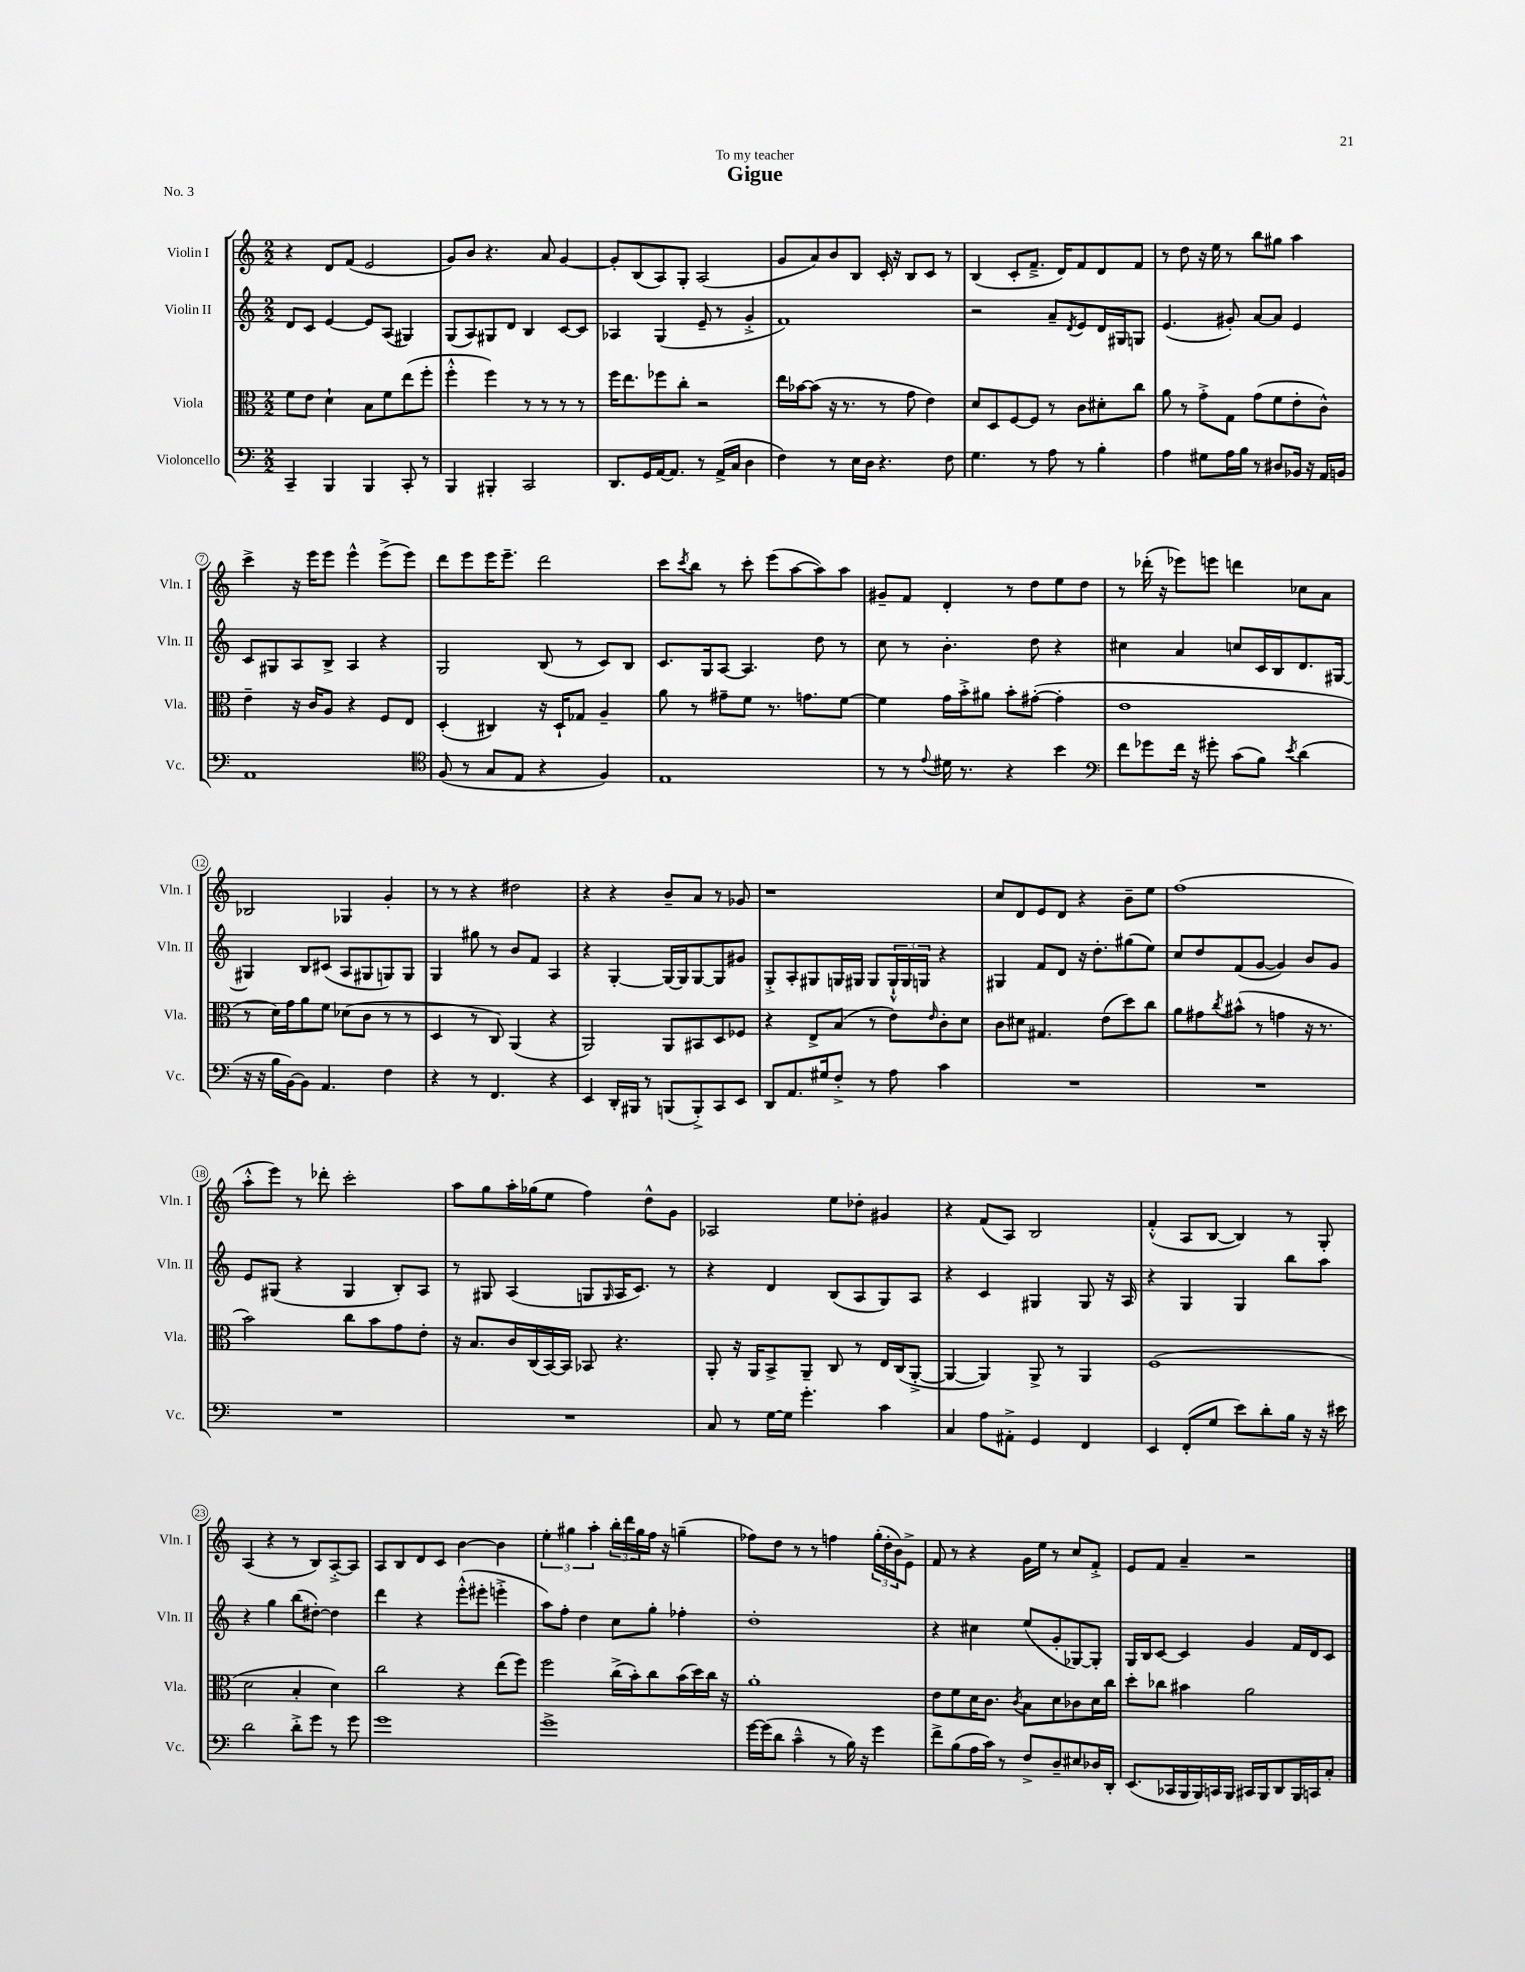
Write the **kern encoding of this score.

**kern	**kern	**kern	**kern
*part4	*part3	*part2	*part1
*staff4	*staff3	*staff2	*staff1
*I"Violoncello	*I"Viola	*I"Violin II	*I"Violin I
*I'Vc.	*I'Vla.	*I'Vln. II	*I'Vln. I
*clefF4	*clefC3	*clefG2	*clefG2
*k[]	*k[]	*k[]	*k[]
*M2/2	*M2/2	*M2/2	*M2/2
=1	=1	=1	=1
4CC~/	8f\L	8d/L	4r
.	8e\J	8c/J	.
4BBB/	4d`\	[4e/	8d/L
.	.	.	(8f/J
4BBB/	8B\L	8e/L]	2e/
.	8f\	(8A/J	.
8CC'/	(8ee\	4G#X/)	.
8r	8ff'\J	.	.
=2	=2	=2	=2
4BBB/	4ff'^^\	(8G/L	8g/L)
.	.	8A/)	8b/J
4BBB#X'/	4ff\)	8G#X/	4.r
.	.	8d/J	.
2CC/	8r	4B/	.
.	8r	.	8a/
.	8r	[8c/L	[4g/
.	8r	8c/J]	.
=3	=3	=3	=3
8.DD/L	16ff\KL	4A-X/	8g'/L]
.	8.ee\	.	.
.	.	.	(8B/
16GG/L	.	.	.
[16AA/J	8ff-X\	(4G/	8A/)
8.AA/J]	.	.	.
.	8cc'\J	.	8G'/J
8r	2r	8e~/	(2A/
(16AA^/LL	.	8r	.
16C/JJ	.	.	.
4D\	.	4g'^/	.
=4	=4	=4	=4
4F\)	16ee\LL	1f)	8g/L
.	[16b-X\J	.	.
.	(8b-\J]	.	8a/)
8r	16r	.	8b/
.	8.r	.	.
16E\LL	.	.	8B/J
16D\JJ	.	.	.
4.r	8r	.	16c'/
.	.	.	16r
.	8g\	.	8B/L
.	4e\)	.	8c/J
8F\	.	.	8r
=5	=5	=5	=5
4.G\	8d/L	2r	(4B/
.	8D/	.	.
.	[8F/	.	8c'/L
8r	8F/J]	.	8.f~^/J
8A\	8r	8a~/L	.
.	.	.	16d/KL)
.	.	8qd/	.
8r	8c\L	8e/	8f/
4B'\	8d#X'\	16d/L	8d/
.	.	16G#X/J	.
.	8cc\J	8Gn/J	8f/J
=6	=6	=6	=6
4A\	8a\	(4.e/	8r
.	8r	.	8dd\
8G#X\L	8g'^\L	.	16r
.	.	.	16ee\
16A\L	8G\J	8g#X'/)	8r
16B\JJ	.	.	.
8r	(8g\L	[8a/L	8bb\L
8D#X/L	8f\	8a/J]	8gg#X\J
16BB-X/Jk	8e'\	4e/	4aa\
16r	.	.	.
16AA/LL	8c^^\J)	.	.
16BBn/JJ	.	.	.
!!LO:LB:g=z
=7	=7	=7	=7
1AA	4e~\	8c/L	4ccc^\
.	.	8G#X/	.
.	16r	8A/	16r
.	16c/KL	.	16eee\KL
.	8A/J	8B^/J	8eee\J
.	4r	4A/	4eee^^\
.	8F/L	4r	(8eee^\L
.	8E/J	.	8eee\J)
=8	=8	=8	=8
*clefC4	*	*	*
(8F/	(4D'/	2G/	8ddd\L
8r	.	.	8eee\
8G/L	4C#X/)	.	16eee\K
.	.	.	8.eee~\J
8E/J	.	.	.
4r	16r	(8B/	2ddd\
.	16D`/KL	.	.
.	8G-X/J	8r	.
4F/)	4A~/	8c/L)	.
.	.	8B/J	.
=9	=9	=9	=9
1E	8a\	8.c/L	8ccc\L
.	.	.	8qccc/
.	8r	.	8bb\J
.	.	16G/k	.
.	8g#X~\L	[8A/J	8r
.	8f\J	4.A/]	8ccc'\
.	8.r	.	(8eee\L
.	.	.	[8aa\
.	8.gn\L	.	.
.	.	8dd\	8aa\])
.	[8f\J	8r	8aa\J
=10	=10	=10	=10
8r	4f\]	8cc\	8g#X~/L
8r	.	8r	8f/J
8qqe/	.	.	.
16d#X\	16g\LL	4.b'\	4d'/
8.r	16b'^\J	.	.
.	8a#X\J	.	.
4r	8b'\L	.	8r
.	([8g#X'\J	8dd\	8dd\L
4b\	4g#'\]	4r	8ee\
.	.	.	8dd\J
=11	=11	=11	=11
*clefF4	*	*	*
8f\L	1e	4cc#X\	8r
8g-X\	.	.	(16ddd-X'\
.	.	.	16r
16f\Jk	.	4a/	8eee-X\L)
16r	.	.	.
8g#X'\	.	.	8eeen\J
(8c\L	.	8ccn/L	4dddn\
8B\J)	.	16c/L	.
.	.	16B/J	.
8qe/	.	.	.
(4d\	.	8.d/	8cc-X\L
.	.	.	8a\J
.	.	[16G#X/Jk	.
!!LO:LB:g=z
=12	=12	=12	=12
16r	8r	4G#X/]	2B-X/
16r	.	.	.
16B\LL	16d\LL)	.	.
[16BB\J)	16g\J	.	.
8BB\J]	8a\	8B/L	.
4.AA/	8f\J	(8c#X/J	.
.	(8d-X\L	8A/L	4G-X/
.	8c\J	8G#X/	.
4F\	8r	8Gn/)	4g'/
.	8r	8G/J	.
=13	=13	=13	=13
4r	4D/	4G/	8r
.	.	.	8r
8r	8r	8gg#X\	4r
4.FF/	8C/)	8r	.
.	(4AA/	8b/L	2dd#X\
.	.	8f/J	.
4r	4r	4A/	.
=14	=14	=14	=14
4EE/	2AA/)	4r	4r
16DD'/LL	.	[4G'/	4r
16BBB#X/JJ	.	.	.
8r	.	.	.
(8BBBn/L	8AA/L	16G/LL_	8b~/L
.	.	16G/J]	.
8BBB'^/)	8BB#X/	[8G/	8a/J
8CC/	8D/	8G/]	8r
8EE/J	8F-X/J	8g#X/J	8g-X/
=15	=15	=15	=15
8DD/L	4r	8G'^/L	1r
8.AA/	.	8A'/	.
.	8E^/L	8G#X/	.
16G#X/k	.	.	.
8F'^/J	(8B/J	16Gn/L	.
.	.	16G#X/JJ	.
8r	8r	8G#/L	.
8A\	8e\L)	24G#`^^/L	.
.	.	24G#/	.
.	.	24Gn/JJ	.
.	16qqe/	.	.
4c\	8c'\	4r	.
.	8d\J	.	.
=16	=16	=16	=16
1r	8c\L	4G#X/	8cc/L
.	8d#X\J	.	8d/
.	4.G#X/	8f/L	8e/
.	.	8d/J	8d/J
.	.	16r	4r
.	.	8.dd'\L	.
.	(8e\L	.	.
.	8dd\)	(8gg#X\	8b~\L
.	8cc\J	8ee\J)	8ee\J
=17	=17	=17	=17
1r	8a\L	8cc/L	(1ff
.	8g#X\	8dd/	.
.	8qcc/	.	.
.	(8b#X^^\J	(8f/	.
.	8r	[8g/J	.
.	4gn\	4g/])	.
.	16r	8b/L	.
.	8.r	.	.
.	.	8g/J	.
!!LO:LB:g=z
=18	=18	=18	=18
1r	2b\)	8e/L	8aa'^^\L
.	.	(8G#X/J	8eee\J)
.	.	4r	8r
.	.	.	8ddd-X'\
.	8cc\L	4G#/	2ccc'\
.	8b\	.	.
.	8g\	8B'/L)	.
.	8e'\J	8A/J	.
=19	=19	=19	=19
1r	16r	8r	8aa\L
.	8.B/L	.	.
.	.	8G#X/	8gg\
.	16c/L	(4A/	16aa'\L
.	(16C/	.	(16gg-X\J
.	[16BB/)	.	8ee\J
.	16BB/JJ]	.	.
.	8BB-X/	8Gn/L	4ff\)
.	.	16qqG/	.
.	4.r	16A/K	.
.	.	8.c/J)	.
.	.	.	8dd^^\L
.	.	8r	8g\J
=20	=20	=20	=20
8C/	8AA'/	4r	2A-X/
8r	16r	.	.
.	16AA/KL	.	.
[16G\LL	8BB^/	4d/	.
16G\JJ]	.	.	.
4.g'\	8AA~/J	.	.
.	8C/	(8B/L	8ee\L
.	8r	8A/	8dd-X'\J
4c\	16E/LL	8G/)	4g#X/
.	(16C/J	.	.
.	[8AA'^/J	8A/J	.
=21	=21	=21	=21
4C/	4AA/_	4r	4r
8A\L	4AA/])	4c/	(8f/L
8AA#X'^\J	.	.	8A/J)
4GG/	8AA^/	4G#X/	2B/
.	8r	.	.
4FF/	4AA/	8G#/	.
.	.	16r	.
.	.	16A/	.
=22	=22	=22	=22
4EE/	(1F	4r	(4f'^^/
(8FF'/L	.	4G/	8A/L
8G/J	.	.	[8B/J
8e\L)	.	4G/	4B/])
8d'\	.	.	.
16B\Jk	.	8bb\L	8r
16r	.	.	.
16r	.	8aa\J	8G'/
16e#X\	.	.	.
!!LO:LB:g=z
=23	=23	=23	=23
2d\	2d\	4r	(4A/
.	.	4gg\	4r
8d'^\L	4B'/	(8bb\L	8r
8g\J	.	[8dd#X'\J)	8B/L)
8r	4d\)	4dd#\]	[8A'^/
8g\	.	.	8A/J]
=24	=24	=24	=24
1g	2cc\	4ddd\	8A/L
.	.	.	8B/
.	.	4r	8d/
.	.	.	8c/J
.	4r	(8eee'^^\L	[4b\
.	.	8eee#X'\J	.
.	(8ee\L	4eeen'^\	4b\]
.	8ff\J)	.	.
=25	=25	=25	=25
1g^	2ff\	8aa\L)	6ee'\
.	.	8ff'\J	.
.	.	.	6gg#X\
.	.	4dd\	.
.	.	.	6aa'\
.	(16cc^\LL	8cc\L	24bb'\LL
.	.	.	24ddd\
.	16b'\J)	.	.
.	.	.	24gg#\
.	8cc\	8gg'\J	16ff\JJ
.	.	.	16r
.	(16b\L	4ff-X'\	(4ggn~\
.	16dd\)	.	.
.	16cc\JJ	.	.
.	16r	.	.
=26	=26	=26	=26
[16g\LL	1a'	1dd'	8ff-X\L)
(16g\J]	.	.	.
8d\J	.	.	8dd\J
4c~^^\	.	.	8r
.	.	.	8r
8r	.	.	4ffn\
16B\)	.	.	.
16r	.	.	.
4g\	.	.	(24gg'\LL
.	.	.	24dd'\
.	.	.	24b\J)
.	.	.	8e^\J
=27	=27	=27	=27
8f^\L	8e\L	4r	8f/
(8B\	8f\	.	8r
16A\L	16d\K	4cc#X\	4r
16c\JJ)	8.c\J	.	.
8r	.	.	.
.	8qc/	.	.
8F^/L	8B\L	(8ee/L	16g\LL
.	.	.	16ee\JJ
8D~/	8d\	8g'/	8r
8E#X/	8c-X\	[8G-X/)	8cc/L
16D-X/L	16d\L	8G-'/J]	8f'^/J
16DD'/JJ	16cc\JJ	.	.
=28	=28	=28	=28
(8.EE/L	8dd'\L	16G/LL	8e/L
.	.	16B/J	.
.	8cc-X\J	[8c/J	8f/J
16CC-X/L	.	.	.
16BBB/	4b#X\	4c/]	4a~/
16BBB/)	.	.	.
16CCn/	.	.	.
16BBB/JJ	.	.	.
16CC#X/LL	2a\	4g/	2r
16BBB/J	.	.	.
8DD/	.	.	.
16BBB/L	.	16f/LL	.
16CCn/J	.	16d/J	.
8C'/J	.	8c/J	.
==	==	==	==
*-	*-	*-	*-
